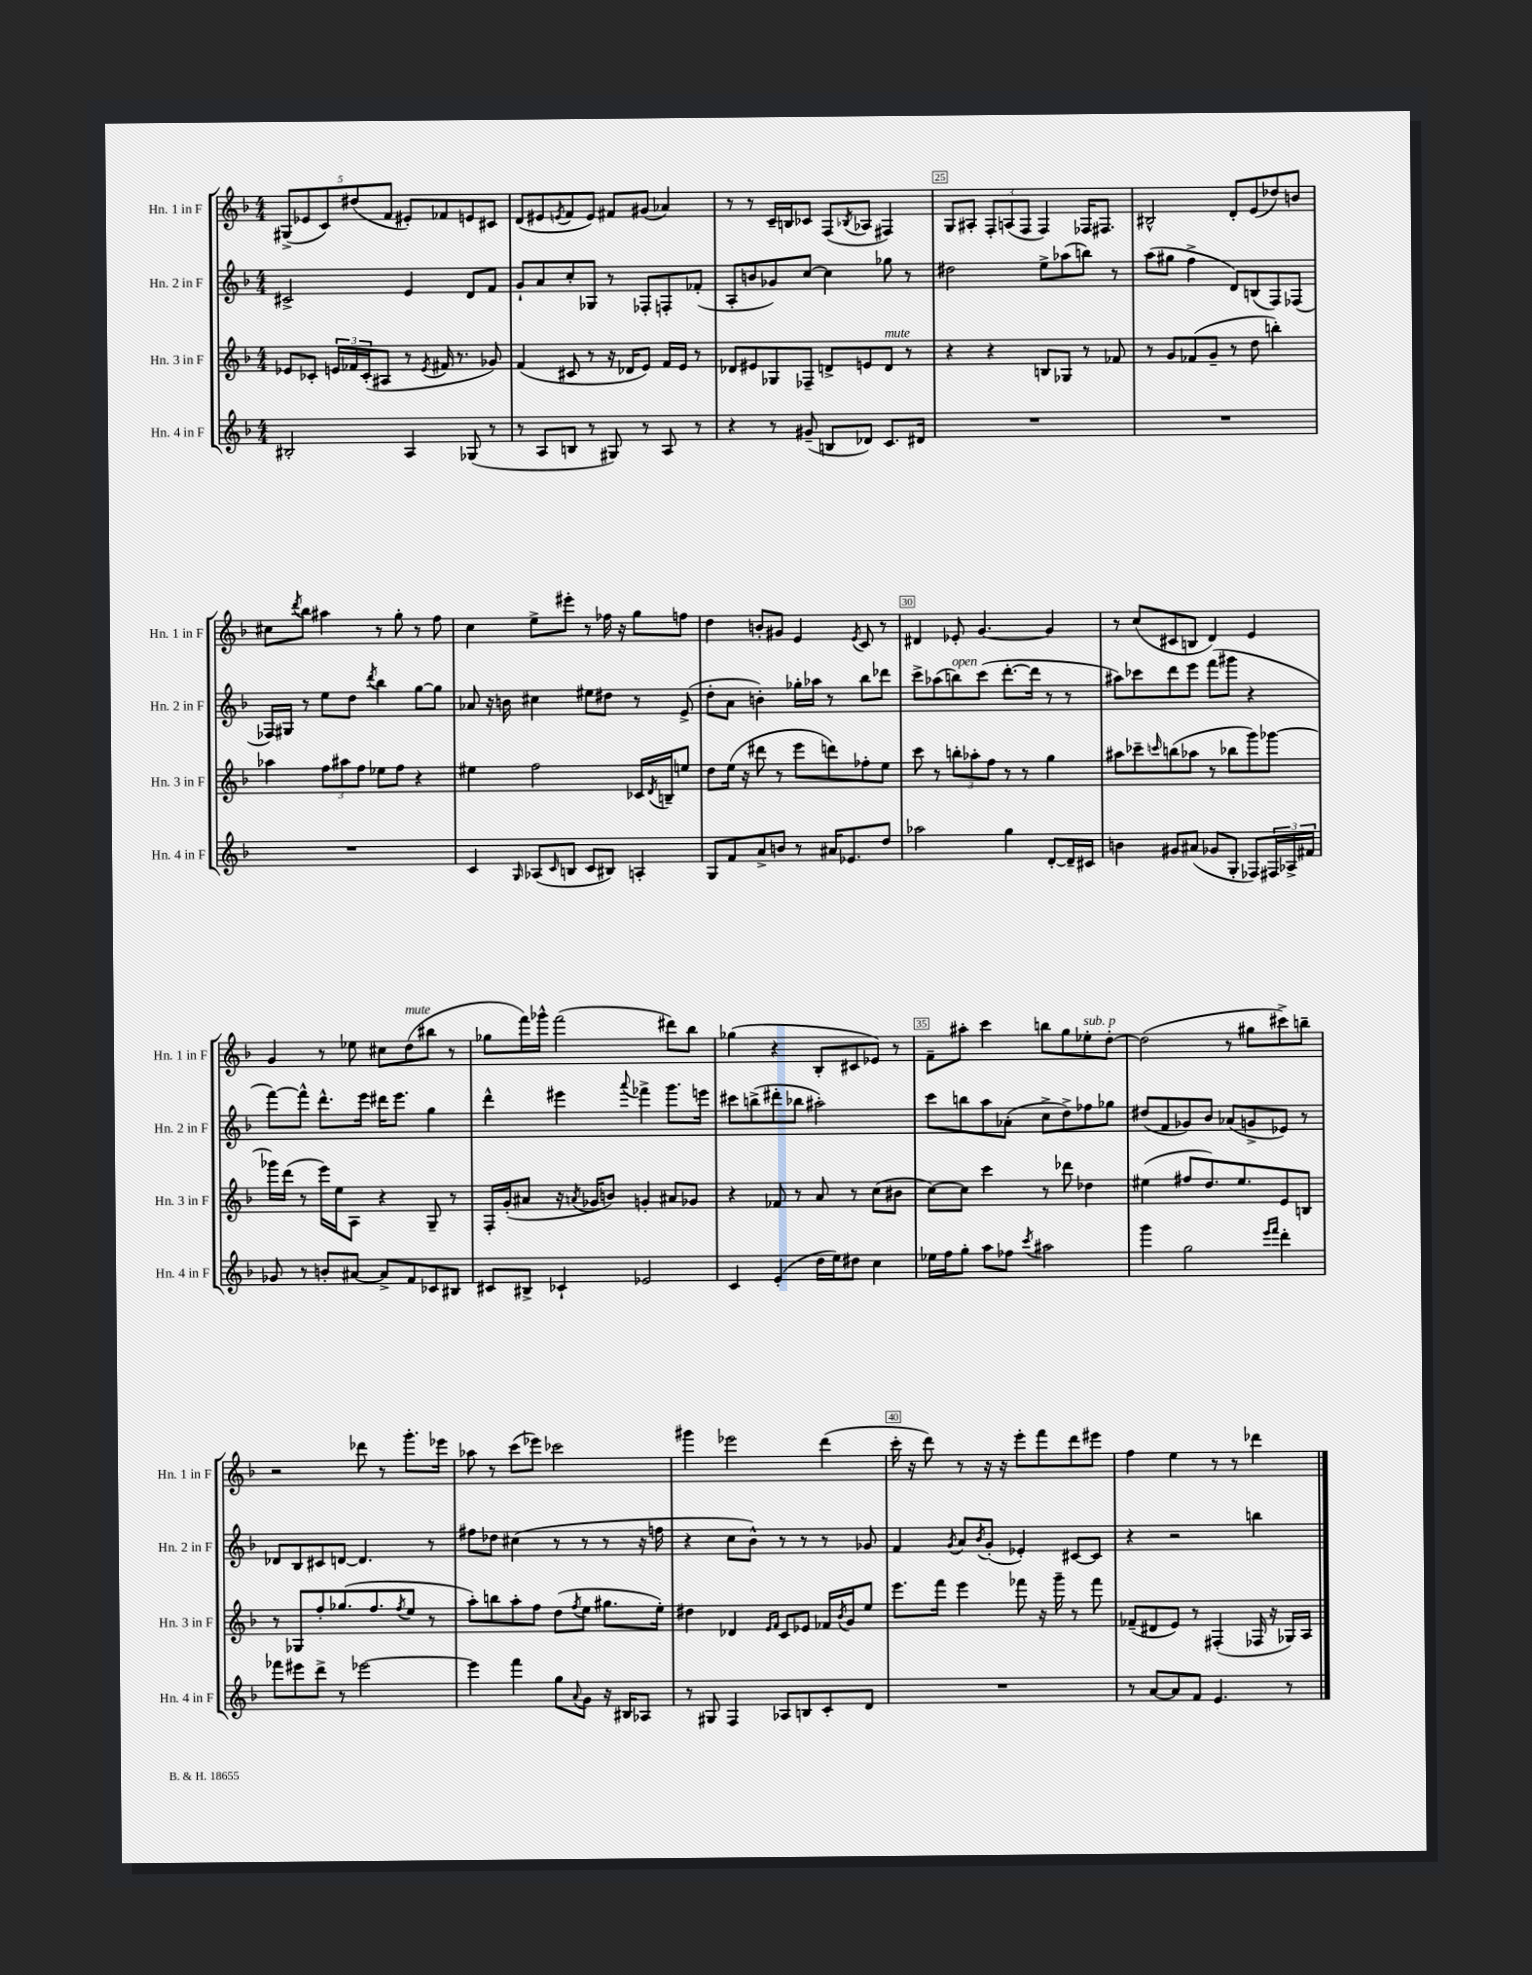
<<
\new StaffGroup <<
\new Staff = "s0" \with { instrumentName = "Hn. 1 in F" shortInstrumentName = "Hn. 1 in F" } {
    \clef treble \key f \major \numericTimeSignature \time 4/4
    \tuplet 5/4 { gis8->( ees'8 c'8) dis''8( f'8 } eis'8-.) fes'8 e'8 cis'8 |
    d'8( eis'8 \acciaccatura { e'8 } f'8 e'8) fis'8 gis'8( aes'4) |
    r8 r8 c'16-- b16 ces'8 f8( \acciaccatura { bes8 } aes8 fis4) |
    g8 ais8-. \tuplet 3/2 { f8-. a8( f8 } f4) fes16 fis8. |
    bis2-^ d'8-. e'8( des''8) b'8 |
    cis''8 \acciaccatura { d'''8 } bes''8 ais''4 r8 g''8-. r8 f''8 |
    c''4 e''8-> eis'''8-. r8 fes''16 r16 g''8 f''8 |
    d''4 b'8-. gis'8 e'4 \acciaccatura { e'8 } c'8 r8 |
    dis'4 ees'8-. g'4.~ g'4 |
    r8 c''8( cis'8 b8 d'4) e'4 |
    g'4 r8 ees''8 cis''8 d''8^\markup { \italic "mute" }( bis''8 r8 |
    ges''8 f'''16) ges'''16-^ f'''2( dis'''8) bes''8 |
    ges''4( r4 bes8-. cis'8 ees'8) r8 |
    f'8-- ais''8-. c'''4 b''8 g''8 ees''8-.^\markup { \italic "sub. p" } d''8~-. |
    d''2( r8 gis''8 cis'''8->) b''8-- |
    r2 des'''8 r8 g'''8.-. ees'''16 |
    aes''8 r8 c'''8( ees'''8) ces'''2 |
    gis'''4 ees'''2 d'''4( |
    c'''16-. r16 d'''8) r8 r16 r16 e'''8-. f'''8 d'''8 eis'''8 |
    f''4 e''4 r8 r8 des'''4 \bar "|." |
}
\new Staff = "s1" \with { instrumentName = "Hn. 2 in F" shortInstrumentName = "Hn. 2 in F" } {
    \clef treble \key f \major \numericTimeSignature \time 4/4
    cis'2-> e'4 d'8 f'8 |
    g'8-! a'8 c''8-. ges8 r8 fes8-. f8-. fes'8-.( |
    a8-. b'8 ges'8) c''8~ c''4 ges''8 r8 |
    dis''2 e''8-> aes''8( b''8) r8 |
    a''8( gis''8 f''4-> d'8) b8( f8) fes8( |
    fes16) gis16 r8 e''8 d''8 \acciaccatura { d'''8 } bes''4 g''8~ g''8 |
    aes'8 r16 b'16 cis''4 eis''8 dis''8 r8 e'8->( |
    d''8-. a'8 b'4-.) ges''16-. aes''16 r8 bes''8 des'''8 |
    c'''8-> aes''8( b''8^\markup { \italic "open" }) c'''8( d'''8.~-. d'''16 r8 r8 |
    ais''8) ces'''8 d'''8 e'''8 f'''8( gis'''8 r4 |
    f'''8~) f'''8-^ d'''8.-^ e'''16 dis'''16 e'''8. g''4 |
    d'''4-^ eis'''4 \appoggiatura { a'''8 } fes'''4-> g'''8. e'''16 |
    cis'''8 b''8->( dis'''8-. bes''8 ais''2-.) |
    c'''8 b''8 a''8 aes'8-.( c''8-> d''8->) fes''8 ges''8 |
    dis''8( f'8 ges'8) bes'8 aes'8( g'8-> ees'8) r8 |
    des'8 bes8 cis'8 d'8~ d'4. r8 |
    fis''8 des''8 cis''4( r8 r8 r8 r16 f''16 |
    r4 c''8 bes'8-^) r8 r8 r8 ges'8 |
    f'4 \acciaccatura { g'8 } a'8 \acciaccatura { bes'8 } g'8-.( ees'4-.) cis'8~ cis'8 |
    r4 r2 b''4 \bar "|." |
}
\new Staff = "s2" \with { instrumentName = "Hn. 3 in F" shortInstrumentName = "Hn. 3 in F" } {
    \clef treble \key f \major \numericTimeSignature \time 4/4
    ees'8 ces'8-. \tuplet 3/2 { e'16 fes'16 ces'16-.( } ais8 r8 \acciaccatura { e'8 } fis'16 r8. ges'8) |
    f'4( cis'8 r8 r16 des'16 e'8) f'16 e'16 r8 |
    des'8 eis'8 ges8 fes8-- d'8-> e'8 d'8^\markup { \italic "mute" } r8 |
    r4 r4 b8 ges8 r8 fes'8 |
    r8 g'8 fes'8( g'8-- r8 d''8 b''4-.) |
    aes''4 \tuplet 3/2 { f''8 ais''8 f''8 } ees''8 f''8 r4 |
    eis''4 f''2 ces'16 \acciaccatura { d'8 } b16-- e''8 |
    d''8 e''16( r16 dis'''8 r8 e'''8 d'''8) fes''8-. e''8 |
    c'''8 r8 \tuplet 3/2 { b''8-. aes''8-. f''8 } r8 r8 g''4 |
    ais''8 ces'''8-- \grace { c'''16 } b''8( aes''8 r8 bes''8 g'''8) ges'''8~ |
    ges'''16 d'''16( r8 e'''16) e''16 a8 r4 g8-- r8 |
    f16-. g'16-.( ais'8 r16 \acciaccatura { a'8 } ges'16 b'8) g'4-. ais'8 ges'8 |
    r4 fes'8 r8 a'8 r8 c''8( bis'8 |
    c''8~) c''8 c'''4 r8 des'''8 des''4 |
    eis''4( fis''8 d''8.) eis''8. e'8 b8 |
    r8 ges8 f''8-. ges''8.( f''8. \acciaccatura { f''8 } e''8 r8 |
    a''8-.) b''8 a''8-. f''8 d''8( \acciaccatura { f''8 } e''8 gis''8. e''16-.) |
    dis''4 des'4 \grace { e'16 f'16 } c'8 ees'8 fes'16 \acciaccatura { bes'8 } g'16 e''8 |
    e'''8. f'''16 e'''4 fes'''8 r16 g'''16-- r8 fes'''8 |
    fes'8--( dis'8 e'8) r8 fis4-.( fes16 r16 ges16) a16 \bar "|." |
}
\new Staff = "s3" \with { instrumentName = "Hn. 4 in F" shortInstrumentName = "Hn. 4 in F" } {
    \clef treble \key f \major \numericTimeSignature \time 4/4
    bis2-. a4 ges8( r8 |
    r8 a8 b8 r8 gis8) r8 a8 r8 |
    r4 r8 gis'8--( b8 des'8) c'8. dis'16 |
    R1 |
    R1 |
    R1 |
    c'4 \grace { g16 } aes8( \grace { c'16 } b8 c'8 bis8) a4-. |
    g8 f'8 a'8-> b'8 r8 ais'16 ees'8. d''8 |
    aes''2 g''4 d'8~-. d'16-- cis'16 |
    b'4 gis'8 ais'8( ges'8 g8-. fes8) \tuplet 3/2 { fis16 aes16-> fis'16 } |
    ges'8 r8 b'8-. ais'8~ ais'8-> f'8 ces'8 bis8 |
    cis'8 bis8-> ces'4-! ees'2 |
    c'4 e'4-.( d''16 e''16) dis''8 c''4 |
    ees''16 f''16 g''8-. a''8 fes''8 \acciaccatura { c'''8 } ais''2 |
    g'''4 g''2 \grace { e'''16 f'''16 } d'''4-. |
    fes'''8 eis'''8 d'''8-> r8 ees'''2~ |
    ees'''4 f'''4 g''8 \appoggiatura { a'8 } g'8 r16 bis16 aes8 |
    r8 gis8 f4 aes8 b8 c'8-. d'8 |
    R1 |
    r8 a'8~ a'8 f'8 e'4. r8 \bar "|." |
}
>>
>>
\layout { \context { \Score currentBarNumber = #22 \override BarNumber.break-visibility = ##(#f #t #t) barNumberVisibility = #(every-nth-bar-number-visible 5) \override BarNumber.stencil = #(make-stencil-boxer 0.1 0.3 ly:text-interface::print) } }
